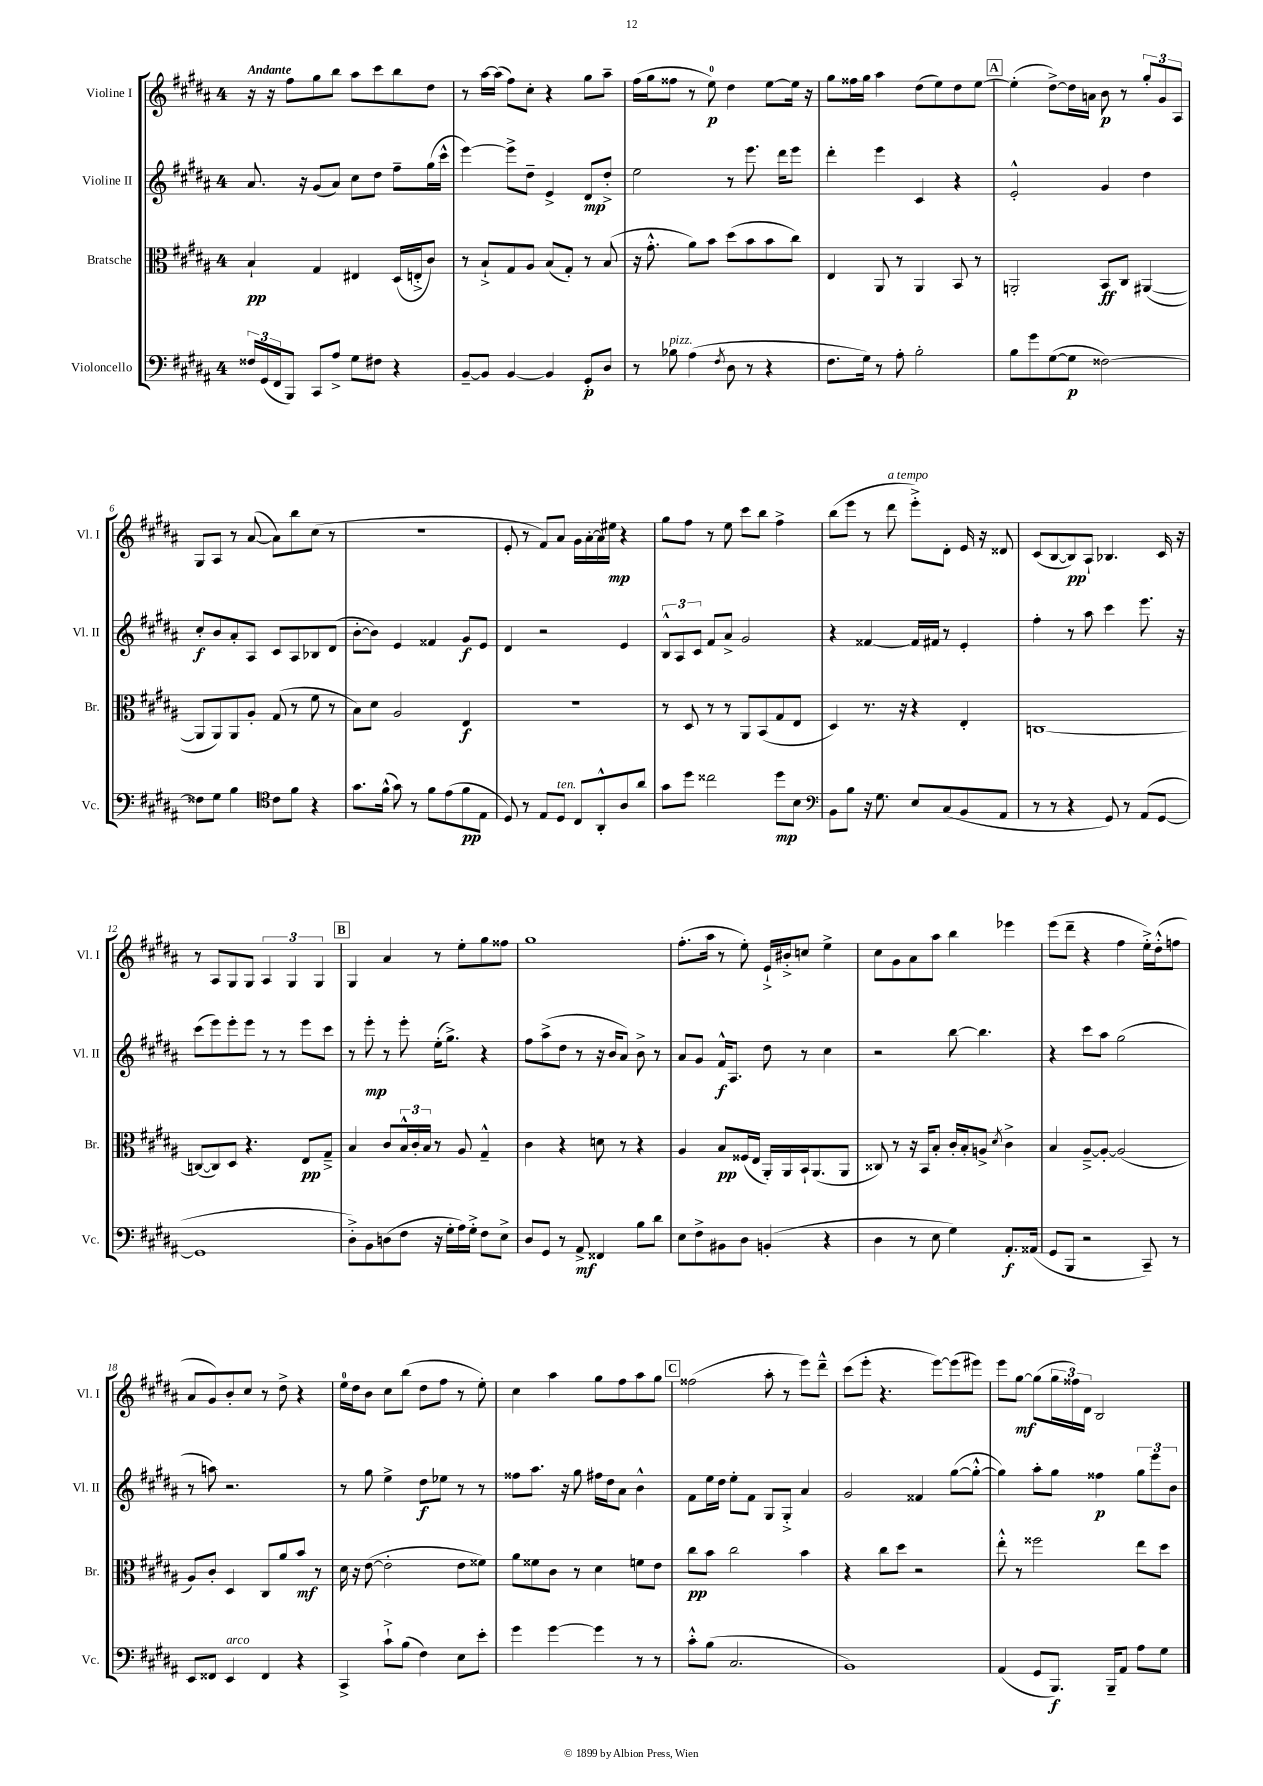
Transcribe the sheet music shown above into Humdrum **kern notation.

**kern	**kern	**kern	**kern
*staff4	*staff3	*staff2	*staff1
*clefF4	*clefC3	*clefG2	*clefG2
*k[f#c#g#d#a#]	*k[f#c#g#d#a#]	*k[f#c#g#d#a#]	*k[f#c#g#d#a#]
*M4/4	*M4/4	*M4/4	*M4/4
24F##	4B`	8.a#	16r
(24GG#	.	.	.
.	.	.	16r
24FF#	.	.	.
8BBB)	.	.	8ff#
.	.	16r	.
8CC#	4G#	(8g#	8gg#
8A#^	.	8a#)	8bb
8G#	4E#	8cc#	8aa#
8F#	.	8dd#	8ccc#
4r	(16D#	8ff#~	8bb
.	16E'^	.	.
.	8c#)	(16gg#	8dd#
.	.	16ccc#^^	.
=	=	=	=
[8BB~	8r	[4eee)	8r
8BB]	8B`^	.	[16aa#
.	.	.	(16aa#]
[4BB	8G#	8eee^]	8ff#)
.	8A#	8dd#~	8cc#'
4BB]	(8B	4e^	4r
.	8G#')	.	.
8GG#'	8r	8d#	8gg#
8D#	(8B	8dd#'^	8aa#~
=	=	=	=
8r	16r	2ee	(16ff#
.	8.g#'^^	.	16gg#
8B-	.	.	8ff##
(4A#	8a#)	.	8r
.	8b	.	8ee)
8qF#	.	.	.
8D#	(8dd#	8r	4dd#
8r	8b	8.eee	.
4r	8b	.	[8ee
.	.	16ddd#	.
.	8cc#)	8eee	16ee]
.	.	.	16r
=	=	=	=
8.F#	4E	4ddd#'	8gg#
.	.	.	16ff##
16G#)	.	.	16gg#
8r	8AA#	4eee	4aa#
8A#'	8r	.	.
2B'	4AA#	4c#	(8dd#
.	.	.	8ee)
.	8BB	4r	8dd#
.	8r	.	[8ee
=	=	=	=
8B	2AA'	2e'^^	(4ee']
8g#	.	.	.
([8G#	.	.	[8dd#^)
8G#]	.	.	16dd#]
.	.	.	16a
[2F##)	8BB	4g#	8b
.	8C#	.	8r
.	([4AA#	4dd#	12gg#'
.	.	.	12g#
.	.	.	12A#
=	=	=	=
8F##]	8AA#]	8cc#'	8G#
8G#	8AA#)	8b	8A#
4B	8AA#	8a#'	8r
.	8A#'	8A#	([8a#
*clefC4	*	*	*
8c#	(8G#	8c#	8a#])
8f#	8r	8A#	8bb
4r	8f#	8B-	(8cc#
.	8r	(8d#	8r
=	=	=	=
8.g#	8B)	[8b'	1r
.	8d#	8b])	.
(16f#^^	.	.	.
8g#)	2A#	4e	.
8r	.	.	.
8f#	.	4f##	.
(8e	.	.	.
8f#	4E	8g#	.
8E	.	8e	.
=	=	=	=
8D#)	1r	4d#	8e'
8r	.	.	8r
8E	.	2r	8f#)
8D#	.	.	8a#
8C#	.	.	16g#
.	.	.	[16a#'
8AA#'^^	.	.	16a#]
.	.	.	16ee#
8A#	.	4e	4r
8a#	.	.	.
=	=	=	=
8g#	8r	12B^^	8gg#
.	.	12A#	.
8dd#	8D#	.	8ff#
.	.	12c#	.
2cc##	8r	8f#	8r
.	8r	8a#^	8ee
.	8AA#	2g#	8ccc#
.	(8BB	.	8bb
8dd#	8G#	.	4ff#^
8B	8E	.	.
=	=	=	=
*clefF4	*	*	*
8BB	4D#)	4r	(8bb
8B	.	.	8eee
16r	8.r	[4f##	8r
8.G#	.	.	.
.	.	.	8ddd#
.	16r	.	.
8E	4r	16f##]	8eee'^)
.	.	16f#	.
(8C#	.	8r	8d#'
8BB	4E'	4e'	16e
.	.	.	16r
8AA#	.	.	8d##
=	=	=	=
8r	[1C	4ff#'	(8c#
8r	.	.	[8B
4r	.	8r	8B])
.	.	8aa#	8A#`
8GG#)	.	4ccc#	4.B-
8r	.	.	.
(8AA#	.	8.eee	.
[8GG#	.	.	16c#
.	.	16r	16r
=	=	=	=
1GG#]	(8C_	(8ccc#	8r
.	8C])	8eee)	8A#
.	8D#	8eee'	8G#
.	4.r	8eee	8G#
.	.	8r	6A#
.	.	8r	.
.	.	.	6G#
.	8E	8eee	.
.	.	.	6G#
.	8G#~^	8ccc#	.
=	=	=	=
8D#'^)	4B	8r	4G#
8BB	.	8eee'	.
(8D	8c#	8r	4a#
8F#	24B^^	8eee'	.
.	24c#'	.	.
.	24B	.	.
16r	8r	(16ee'	8r
16G#'	.	8.gg#^)	.
16A#)	8A#	.	8ee'
16G#'^	.	.	.
8F#	4G#~^^	4r	8gg#
8E^	.	.	8ff##
=	=	=	=
8D#	4c#	8ff#	1gg#
8GG#	.	(8aa#^	.
8r	4r	8dd#	.
8AA#^	.	8r	.
4FF##	8d	16r	.
.	.	16b	.
.	8r	8a#)	.
8B	4r	8b^	.
8d#	.	8r	.
=	=	=	=
8E	4A#	8a#	(8.ff#'
8F#^	.	8g#	.
.	.	.	16aa#
8BB#	8B	16f#^^	8r
.	.	8.A#	.
8D#	(16F##	.	8ee')
.	16E	.	.
(4BB'	16AA#')	8dd#	16e`^
.	16AA#	.	16b#'^
.	16BB`	8r	8cc
.	(8.AA#	.	.
4r	.	4cc#	4ee^
.	8AA#	.	.
=	=	=	=
4D#	8C##)	2r	8cc#
.	8r	.	8g#
8r	16r	.	8a#
.	16BB	.	.
8E	8B'	.	8aa#
4G#)	16c#'	[8bb	4bb
.	16B'	.	.
.	8A^	4.bb]	.
.	8qd#	.	.
8.AA#'	4c#^	.	4eee-
(16AA##	.	.	.
=	=	=	=
8GG#	4B	4r	(8eee
8BBB	.	.	8ddd#~
2r	[8A#~^	8ccc#	4r
.	8A#'_	8aa#	.
.	(2A#]	(2gg#	4ff#
8CC#~)	.	.	16ee'^)
.	.	.	(16dd#'^^
8r	.	.	8ff
=	=	=	=
8EE	8A#)	8r	8a#
8FF##	8c#'	8aa)	8g#)
4EE	4D#	2.r	8b'
.	.	.	8cc#
4FF##	8C#	.	8r
.	8a#	.	8dd#^
4r	8b	.	4r
.	8r	.	.
=	=	=	=
4CC#^	16d#	8r	16ee
.	16r	.	16dd#
.	([8e	8gg#	8b
8c#`^	2e']	4ee^	8cc#
(8B	.	.	(8bb
4F#)	.	8dd#	8dd#
.	.	8ee-	8ff#
8E	8e	8r	8r
8e'	8f##)	8r	8ee')
=	=	=	=
4g#	8a#	8ff##	4cc#
.	8f##	8.aa#	.
[4g#	8c#	.	4aa#
.	.	16r	.
.	8r	8gg#	.
4g#]	4d#	16ff#	8gg#
.	.	16dd#	.
.	.	8a#	8ff#
8r	8f	4b^^	8aa#
8r	8e	.	8gg#
=	=	=	=
8c#'^^	8cc#	8f#	(2ff##
(8B	8b	16ee	.
.	.	16dd#	.
2.C#	2cc#	8ee'	.
.	.	8f#	.
.	.	8G#	8aa#'
.	.	8G#'^	8r
.	4b	4a#	8eee)
.	.	.	8ddd#~^^
=	=	=	=
1BB)	4r	2g#	(8ccc#
.	.	.	8eee'
.	8cc#	.	4.r
.	8dd#	.	.
.	2r	4f##	.
.	.	.	[8eee)
.	.	([8gg#	(8eee]
.	.	8gg#'^^_	8eee#)
=	=	=	=
(4AA#	8ee'^^	4gg#])	8eee
.	8r	.	[8gg#
8GG#	2ff##	8aa#'	(8gg#]
8.BBB)	.	8gg#	24gg#
.	.	.	24ff##)
.	.	.	24d#
.	.	4ff##	2B
16BBB~	.	.	.
8AA#	.	.	.
8A#	8ee	12gg#	.
.	.	12eee	.
8G#	8dd#	.	.
.	.	12b	.
==	==	==	==
*-	*-	*-	*-
